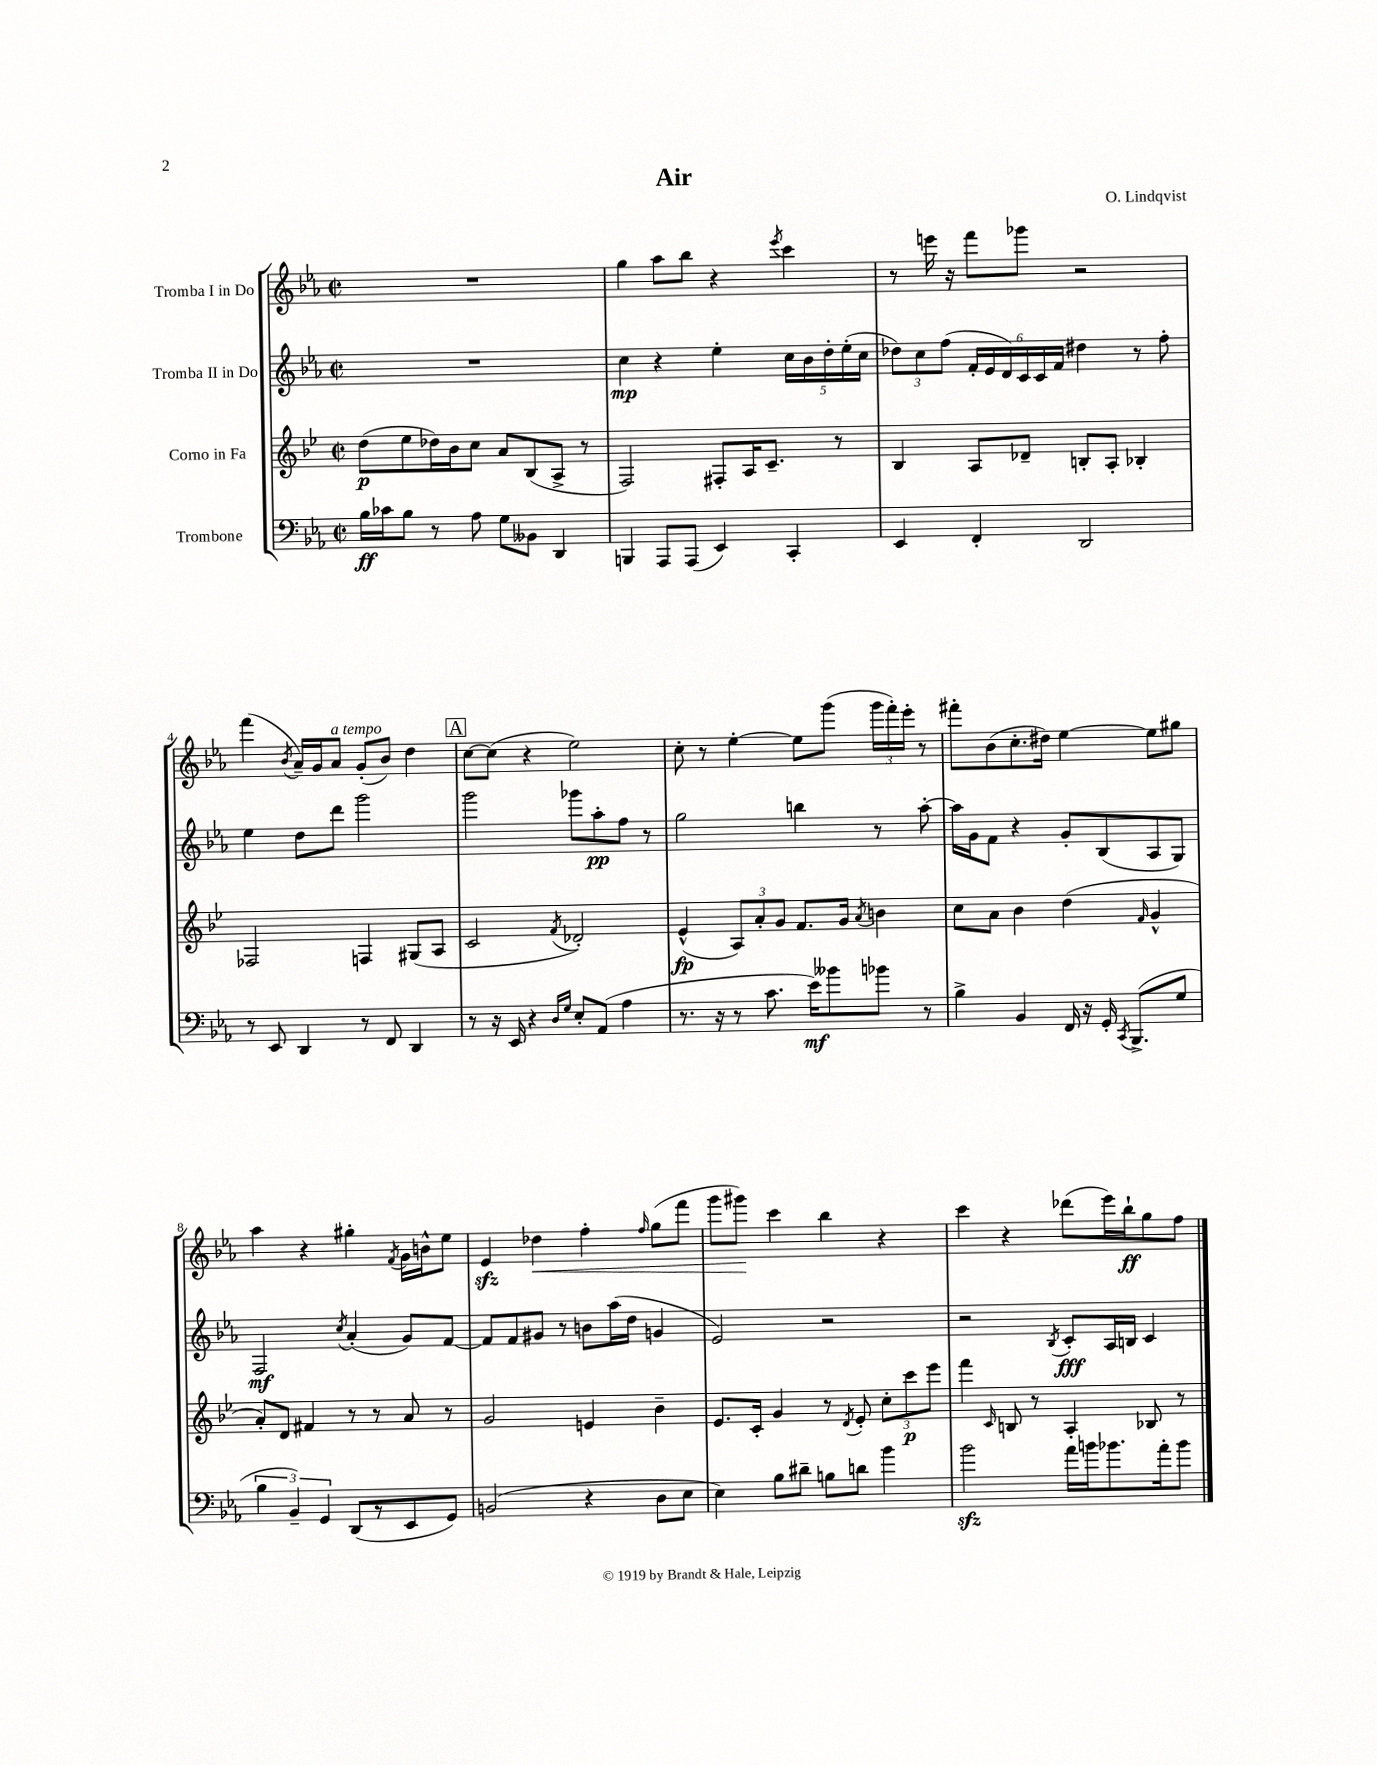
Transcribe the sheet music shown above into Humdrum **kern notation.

**kern	**dynam	**kern	**dynam	**kern	**dynam	**kern	**dynam
*part4	*part4	*part3	*part3	*part2	*part2	*part1	*part1
*staff4	*staff4	*staff3	*staff3	*staff2	*staff2	*staff1	*staff1
*I"Trombone	*	*I"Corno in Fa	*	*I"Tromba II in Do	*	*I"Tromba I in Do	*
*clefF4	*	*clefG2	*	*clefG2	*	*clefG2	*
*k[b-e-a-]	*	*k[b-e-]	*	*k[b-e-a-]	*	*k[b-e-a-]	*
*M2/2	*	*M2/2	*	*M2/2	*	*M2/2	*
*met(c|)	*	*met(c|)	*	*met(c|)	*	*met(c|)	*
=1	=1	=1	=1	=1	=1	=1	=1
16B-\LL	ff	(8dd\L	p	1r	.	1r	.
16c-X\J	.	.	.	.	.	.	.
8B-\J	.	8ee-\	.	.	.	.	.
8r	.	16dd-X\L)	.	.	.	.	.
.	.	16b-\J	.	.	.	.	.
8A-\	.	8cc\J	.	.	.	.	.
8G\L	.	8a/L	.	.	.	.	.
8BB--X\J	.	(8B-/	.	.	.	.	.
4DD/	.	8A^/J	.	.	.	.	.
.	.	8r	.	.	.	.	.
=2	=2	=2	=2	=2	=2	=2	=2
4BBBn/	.	2F/)	.	4cc\	mp	4gg\	.
8AAA-/L	.	.	.	4r	.	8aa-\L	.
(8AAA-/J	.	.	.	.	.	8bb-\J	.
4EE-/)	.	8F#X'/L	.	4ee-'\	.	4r	.
.	.	16A/K	.	.	.	.	.
.	.	8.c~/J	.	.	.	.	.
.	.	.	.	.	.	8qeee-/	.
4CC'/	.	.	.	20cc\LL	.	4ccc\	.
.	.	.	.	20b-\	.	.	.
.	.	.	.	20dd'\	.	.	.
.	.	8r	.	.	.	.	.
.	.	.	.	(20ee-'\	.	.	.
.	.	.	.	20cc\JJ	.	.	.
=3	=3	=3	=3	=3	=3	=3	=3
4EE-/	.	4B-/	.	12dd-X\L)	.	8r	.
.	.	.	.	12cc\	.	.	.
.	.	.	.	.	.	16eeen\	.
.	.	.	.	(12ff\J	.	.	.
.	.	.	.	.	.	16r	.
4FF'/	.	8A/L	.	24f'/LL	.	8fff\L	.
.	.	.	.	24e-/	.	.	.
.	.	.	.	24d/)	.	.	.
.	.	8d-X~/J	.	24c/	.	8ggg-X\J	.
.	.	.	.	24c/	.	.	.
.	.	.	.	24f/JJ	.	.	.
2DD/	.	8Bn'/L	.	4dd#X\	.	2r	.
.	.	8A'/J	.	.	.	.	.
.	.	4B-X'/	.	8r	.	.	.
.	.	.	.	8ff'\	.	.	.
!!LO:LB:g=z
=4	=4	=4	=4	=4	=4	=4	=4
8r	.	2F-X/	.	4ee-\	.	(4fff\	.
8EE-/	.	.	.	.	.	.	.
.	.	.	.	.	.	8qb-/	.
4DD/	.	.	.	8dd\L	.	16a-~/LL)	.
.	.	.	.	.	.	16g/J	.
!	!	!	!	!	!	!LO:TX:a:i:t=a tempo	!
.	.	.	.	8ddd\J	.	8a-/J	.
8r	.	4Fn/	.	2ggg\	.	(8g'/L	.
8FF/	.	.	.	.	.	8b-/J)	.
4DD/	.	(8G#X/L	.	.	.	4dd\	.
.	.	8A/J	.	.	.	.	.
!!LO:REH:place=s1:t=A
=5	=5	=5	=5	=5	=5	=5	=5
8r	.	2c/	.	2ggg\	.	[8cc\L	.
16r	.	.	.	.	.	(8cc\J]	.
16EE-/	.	.	.	.	.	.	.
4r	.	.	.	.	.	4r	.
16qqD/LL	.	.	.	.	.	.	.
16qqG/JJ	.	8qf/	.	.	.	.	.
8E-'/L	.	2d-X'/)	.	8ggg-X\L	.	2ee-\)	.
(8AA-/J	.	.	.	8aa-'\	pp	.	.
4A-\	.	.	.	8ff\J	.	.	.
.	.	.	.	8r	.	.	.
=6	=6	=6	=6	=6	=6	=6	=6
8.r	.	(4e-^^/	fp	2gg\	.	8cc'\	.
.	.	.	.	.	.	8r	.
16r	.	.	.	.	.	.	.
8r	.	12A/L)	.	.	.	[4ee-'\	.
.	.	12a'/	.	.	.	.	.
8.c\	.	.	.	.	.	.	.
.	.	12g/J	.	.	.	.	.
.	.	8.f/L	.	4bbn\	.	8ee-\L]	.
16e-\KL)	mf	.	.	.	.	.	.
8b--X\	.	.	.	.	.	(8ggg\J	.
.	.	16g/Jk	.	.	.	.	.
.	.	8qa/	.	.	.	.	.
8b-X\J	.	4bn\	.	8r	.	24ggg\LL	.
.	.	.	.	.	.	24fff'\)	.
.	.	.	.	.	.	24eee-'\JJ	.
8r	.	.	.	[8aa-'\	.	8r	.
=7	=7	=7	=7	=7	=7	=7	=7
4B-^\	.	8cc\L	.	16aa-\LL]	.	8fff#X'\L	.
.	.	.	.	16g\J	.	.	.
.	.	8a\J	.	8f\J	.	(8b-\	.
4BB-/	.	4b-\	.	4r	.	8.cc'\	.
.	.	.	.	.	.	16dd#X\Jk)	.
16FF/	.	(4dd\	.	8g'/L	.	[4ee-\	.
16r	.	.	.	.	.	.	.
16GG'/	.	.	.	(8B-/	.	.	.
8qCC/	.	.	.	.	.	.	.
(8.BBB-^/L	.	.	.	.	.	.	.
.	.	16qqf/	.	.	.	.	.
.	.	4g^^/	.	8A-/	.	8ee-\L]	.
8G/J	.	.	.	8G/J)	.	8gg#X\J	.
!!LO:LB:g=z
=8	=8	=8	=8	=8	=8	=8	=8
6B-\	.	8a'/L)	.	2F/	mf	4aa-\	.
.	.	8d/J	.	.	.	.	.
6BB-~/)	.	.	.	.	.	.	.
.	.	4f#X/	.	.	.	4r	.
6GG/	.	.	.	.	.	.	.
.	.	.	.	8qcc/	.	.	.
(8DD/L	.	8r	.	(4a-'/	.	4gg#X'\	.
8r	.	8r	.	.	.	.	.
.	.	.	.	.	.	8qf/	.
8EE-/	.	8a/	.	8g/L)	.	16g\LL	.
.	.	.	.	.	.	16bn^^\J	.
8GG/J)	.	8r	.	[8f/J	.	8ee-\J	.
=9	=9	=9	=9	=9	=9	=9	=9
(2BBn/	.	2g/	.	8f/L]	.	4e-zz/	.
.	.	.	.	8f/	.	.	.
!	!	!	!	!	!	!	!LO:HP:b
.	.	.	.	8g#X/J	.	4dd-X\	<
.	.	.	.	8r	.	.	.
4r	.	4en/	.	8bn\L	.	4ff'\	.
.	.	.	.	(16aa-\L	.	.	.
.	.	.	.	16dd\JJ	.	.	.
.	.	.	.	.	.	16qqff/	.
8D\L	.	4b-~\	.	4gn/	.	(8gg\L	.
8E-\J	.	.	.	.	.	8fff\J	.
=10	=10	=10	=10	=10	=10	=10	=10
4E-\)	.	8.e-/L	.	2e-/)	.	8ggg\L	.
.	.	.	.	.	.	8ggg#X\J)	.
.	.	16c'/Jk	.	.	.	.	.
8B-\L	.	4g/	.	.	.	4ccc\	[
8d#X~\J	.	.	.	.	.	.	.
8Bn\L	.	8r	.	2r	.	4bb-\	.
.	.	8qd/	.	.	.	.	.
8dn\J	.	8e-'/	.	.	.	.	.
4b-\	.	12cc'\L	.	.	.	4r	.
.	.	12ccc\	p	.	.	.	.
.	.	12eee-\J	.	.	.	.	.
=11	=11	=11	=11	=11	=11	=11	=11
2b-zz\	.	4fff\	.	2r	.	4ccc\	.
.	.	16qqc/	.	.	.	.	.
.	.	8Bn/	.	.	.	4r	.
.	.	8r	.	.	.	.	.
.	.	.	.	8qB-/	.	.	.
16a-\LL	.	4A'/	.	8c'/L	fff	(8ddd-X\L	.
16bn\J	.	.	.	.	.	.	.
8.b-X\	.	.	.	16A-/L	.	16eee-\L)	.
.	.	.	.	16Bn/JJ	.	16bb-`\J	ff
.	.	8B-X/	.	4c/	.	8gg\	.
16a-'\k	.	.	.	.	.	.	.
8b-\J	.	8r	.	.	.	8ff\J	.
==	==	==	==	==	==	==	==
*-	*-	*-	*-	*-	*-	*-	*-
